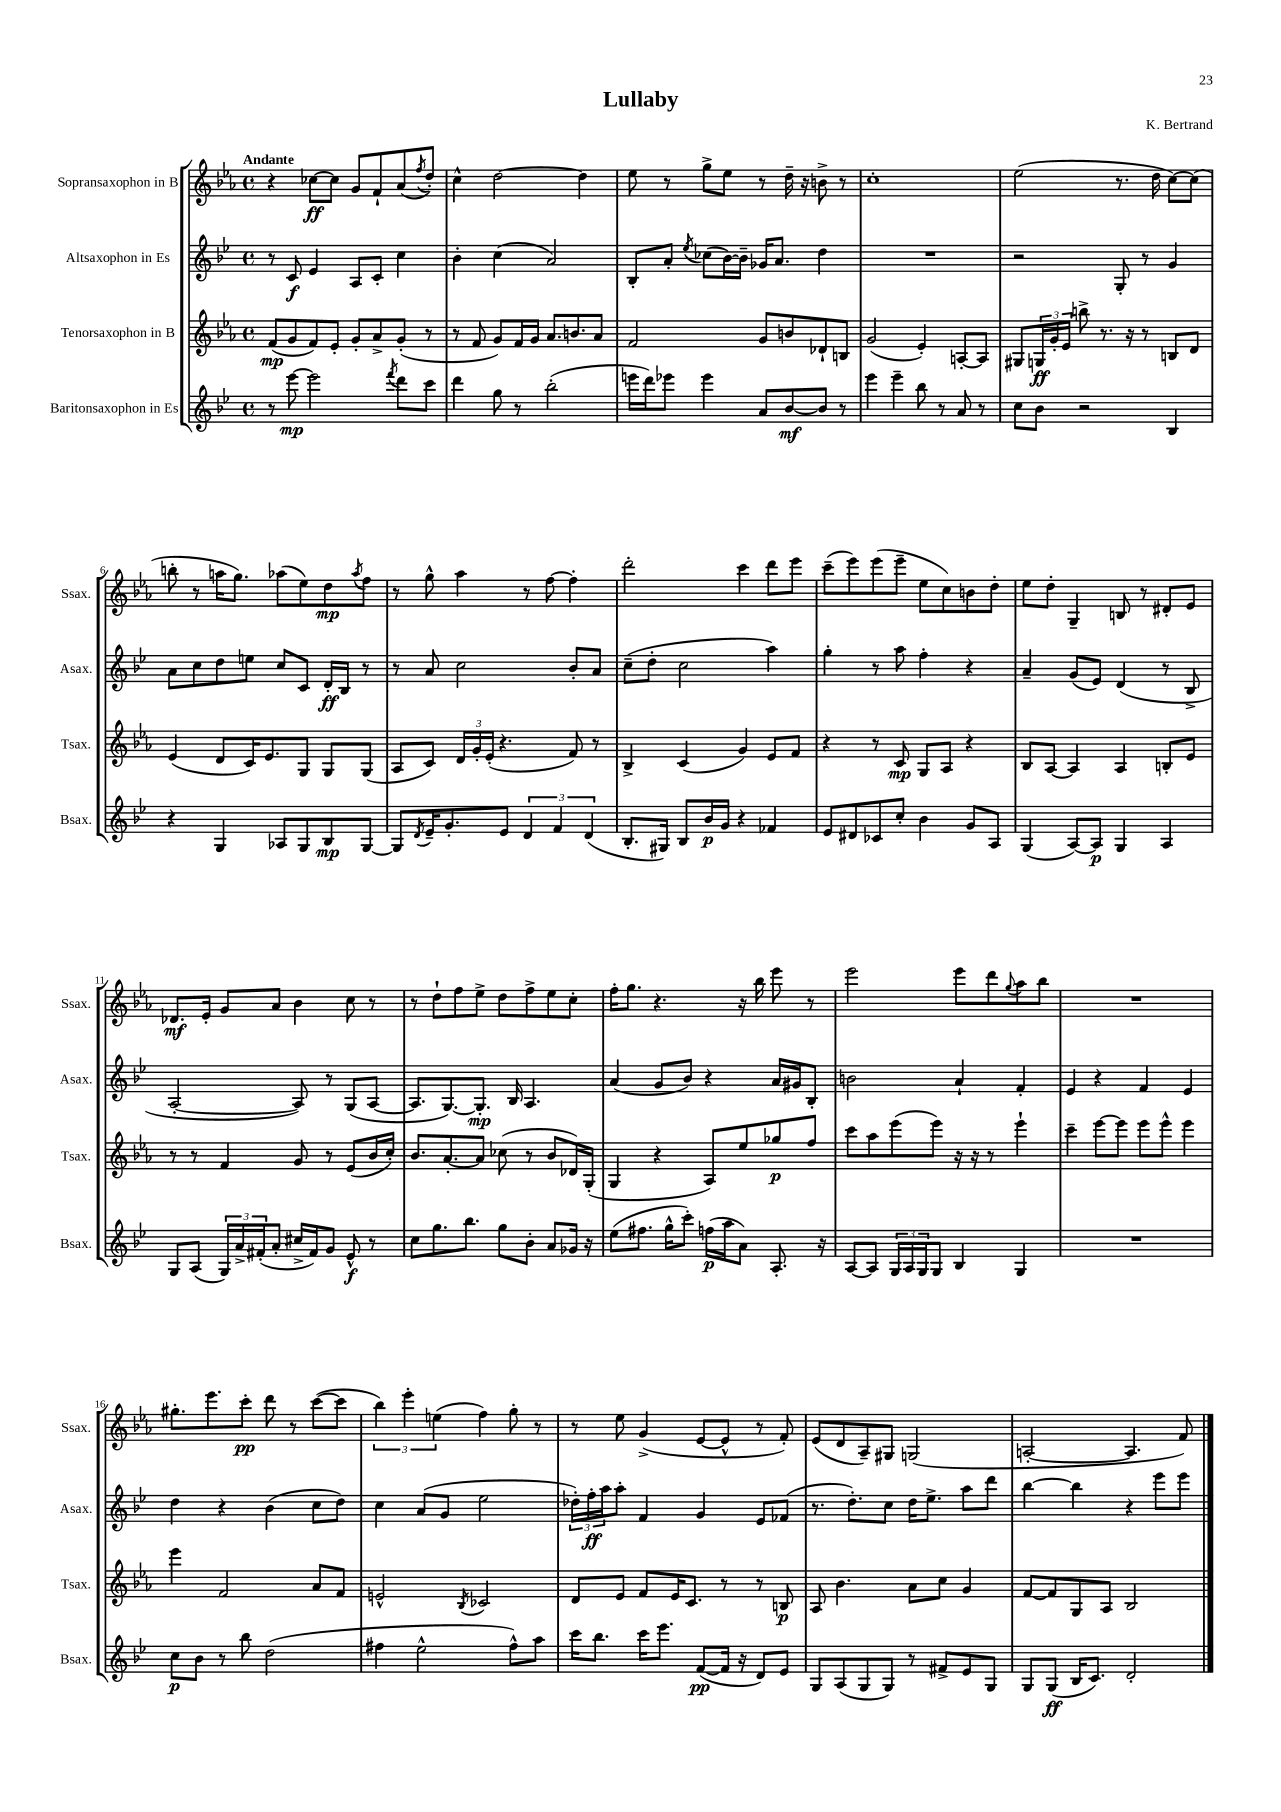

**kern	**kern	**kern	**kern
*staff4	*staff3	*staff2	*staff1
*clefG2	*clefG2	*clefG2	*clefG2
*k[b-e-]	*k[b-e-a-]	*k[b-e-]	*k[b-e-a-]
*M4/4	*M4/4	*M4/4	*M4/4
*met(c)	*met(c)	*met(c)	*met(c)
8r	(8f	8r	4r
[8eee-	8g	8c	.
2eee-]	8f)	4e-	[8cc-
.	8e-'	.	8cc-]
.	8g'	8A	8g
.	8a-^	8c'	8f`
8qfff	.	.	.
8ddd	(8g'	4cc	(8a-
.	.	.	8qff
8ccc	8r	.	8dd')
=	=	=	=
4ddd	8r	4b-'	4cc^^
.	8f	.	.
8gg	8g)	(4cc	[2dd
8r	16f	.	.
.	16g	.	.
(2bb-'	8.a-	2a)	.
.	8.b	.	.
.	.	.	4dd]
.	8a-	.	.
=	=	=	=
16eee	2f	8B-'	8ee-
16ddd)	.	.	.
8eee-	.	8a'	8r
.	.	8qee-	.
4eee-	.	(8cc-	8gg^
.	.	[16b-)	8ee-
.	.	16b-~]	.
8a	8g	16g-	8r
.	.	8.a	.
[8b-	8b	.	16dd~
.	.	.	16r
8b-]	8d-`	4dd	8b^
8r	8B	.	8r
=	=	=	=
4eee-	(2g	1r	1cc'
4eee-~	.	.	.
8bb-	4e-')	.	.
8r	.	.	.
8a	[8A'	.	.
8r	8A]	.	.
=	=	=	=
8cc	8G#	2r	(2ee-
8b-	24G	.	.
.	24g'	.	.
.	24e-	.	.
2r	8bb^	.	.
.	8.r	.	.
.	.	8G'	8.r
.	16r	.	.
.	8r	8r	.
.	.	.	16dd
4B-	8B	4g	[8cc)
.	8d	.	(8cc]
=	=	=	=
4r	(4e-	8a	8bb'
.	.	8cc	8r
4G	8d	8dd	16aa
.	.	.	8.gg)
.	16c)	8ee	.
.	8.e-	.	.
8A-	.	8cc	(8aa-
8G	8G	8c	8ee-)
8B-	8G	16d'	8dd
.	.	16B-	.
.	.	.	8qaa-
[8G	(8G	8r	8ff
=	=	=	=
8G]	8A-	8r	8r
8qd	.	.	.
16e-~	8c)	8a	8gg^^
8.g'	.	.	.
.	24d	2cc	4aa-
.	24g'	.	.
.	(24e-'	.	.
8e-	4.r	.	.
6d	.	.	8r
.	.	.	[8ff
6f	.	.	.
.	8f)	8b-'	4ff']
(6d	.	.	.
.	8r	8a	.
=	=	=	=
8.B-'	4B-^	(8cc~	2ddd'
.	.	8dd'	.
16G#)	.	.	.
8B-	(4c	2cc	.
16b-	.	.	.
16g	.	.	.
4r	4g)	.	4ccc
4f-	8e-	4aa)	8ddd
.	8f	.	8eee-
=	=	=	=
8e-	4r	4gg'	(8ccc~
8d#	.	.	8eee-)
8c-	8r	8r	(8eee-
8cc'	8c	8aa	8eee-~
4b-	8G	4ff'	8ee-
.	8A-	.	8cc)
8g	4r	4r	8b
8A	.	.	8dd'
=	=	=	=
(4G	8B-	4a~	8ee-
.	[8A-	.	8dd'
[8A)	4A-]	(8g	4G~
8A]	.	8e-)	.
4G	4A-	(4d	8B
.	.	.	8r
4A	8B'	8r	8d#'
.	8e-	8B-^	8e-
=	=	=	=
8G	8r	[2A'	8.d-
(8A	8r	.	.
.	.	.	16e-'
24G)	4f	.	8g
24a^	.	.	.
(24f#'	.	.	.
8a'	.	.	8a-
16cc#^	8g	8A])	4b-
16f#)	.	.	.
8g	8r	8r	.
8e-^^	(8e-	(8G	8cc
8r	16b-	[8A	8r
.	16cc')	.	.
=	=	=	=
8cc	8.b-	8.A]	8r
8.gg	.	.	8dd`
.	[8.a-'	[8.G)	.
.	.	.	8ff
8.bb-	.	.	.
.	8a-]	8.G']	8ee-^
8gg	(8cc-	.	8dd
.	.	16B-	.
8b-'	8r	4.A	8ff^
8a	8b-	.	8ee-
16g-	16d-)	.	8cc'
16r	(16G'	.	.
=	=	=	=
(8ee-	4G	(4a	16ff'
.	.	.	8.gg
8.ff#	.	.	.
.	4r	8g	4.r
16gg^^	.	.	.
8ccc')	.	8b-)	.
(16ff	8A-)	4r	.
16aa	.	.	.
8a)	8ee-	.	16r
.	.	.	16bb-
8.A'	8gg-	16a	8eee-
.	.	16g#	.
.	8ff	8B-'	8r
16r	.	.	.
=	=	=	=
[8A	8ccc	2b	2eee-
8A]	8aa-	.	.
24G	(8eee-	.	.
24A	.	.	.
24G	.	.	.
8G	8eee-)	.	.
4B-	16r	4a`	8eee-
.	16r	.	.
.	8r	.	8ddd
.	.	.	8qqgg
4G	4eee-`	4f'	8aa-
.	.	.	8bb-
=	=	=	=
1r	4ccc~	4e-	1r
.	[8eee-	4r	.
.	8eee-]	.	.
.	8eee-	4f	.
.	8eee-^^	.	.
.	4eee-	4e-	.
=	=	=	=
8cc	4eee-	4dd	8.gg#'
8b-	.	.	.
.	.	.	8.eee-
8r	2f	4r	.
8bb-	.	.	8ccc'
(2dd	.	(4b-	8ddd
.	.	.	8r
.	8a-	8cc	([8ccc
.	8f	8dd)	8ccc]
=	=	=	=
4ff#	2e^^	4cc	6bb-)
.	.	.	6eee-'
2ee-^^	.	(8a	.
.	.	.	(6ee
.	.	8g	.
.	8qB-	.	.
.	2c-	2ee-	4ff)
8ff#^^)	.	.	8gg'
8aa	.	.	8r
=	=	=	=
16ccc	8d	24dd-')	8r
.	.	24ff'	.
8.bb-	.	.	.
.	.	24aa	.
.	8e-	8aa'	8ee-
16ccc	8f	4f	(4g^
8.eee-	.	.	.
.	16e-	.	.
.	8.c	.	.
([8f	.	4g	[8e-
16f]	8r	.	8e-^^]
16r	.	.	.
8d)	8r	8e-	8r
8e-	8B	(8f-	8f')
=	=	=	=
8G	8A-	8.r	(8e-
(8A	4.b-	.	8d
.	.	8.dd')	.
8G	.	.	8A-~)
8G)	.	8cc	8G#
8r	8a-	16dd	(2G
.	.	8.ee-^	.
8f#^	8cc	.	.
8e-	4g	8aa	.
8G	.	8ddd	.
=	=	=	=
8G	[8f	[4bb-	[2A'
(8G	8f]	.	.
16B-	8G	4bb-]	.
8.c)	.	.	.
.	8A-	.	.
2d'	2B-	4r	4.A]
.	.	8eee-	.
.	.	8eee-	8f)
==	==	==	==
*-	*-	*-	*-
